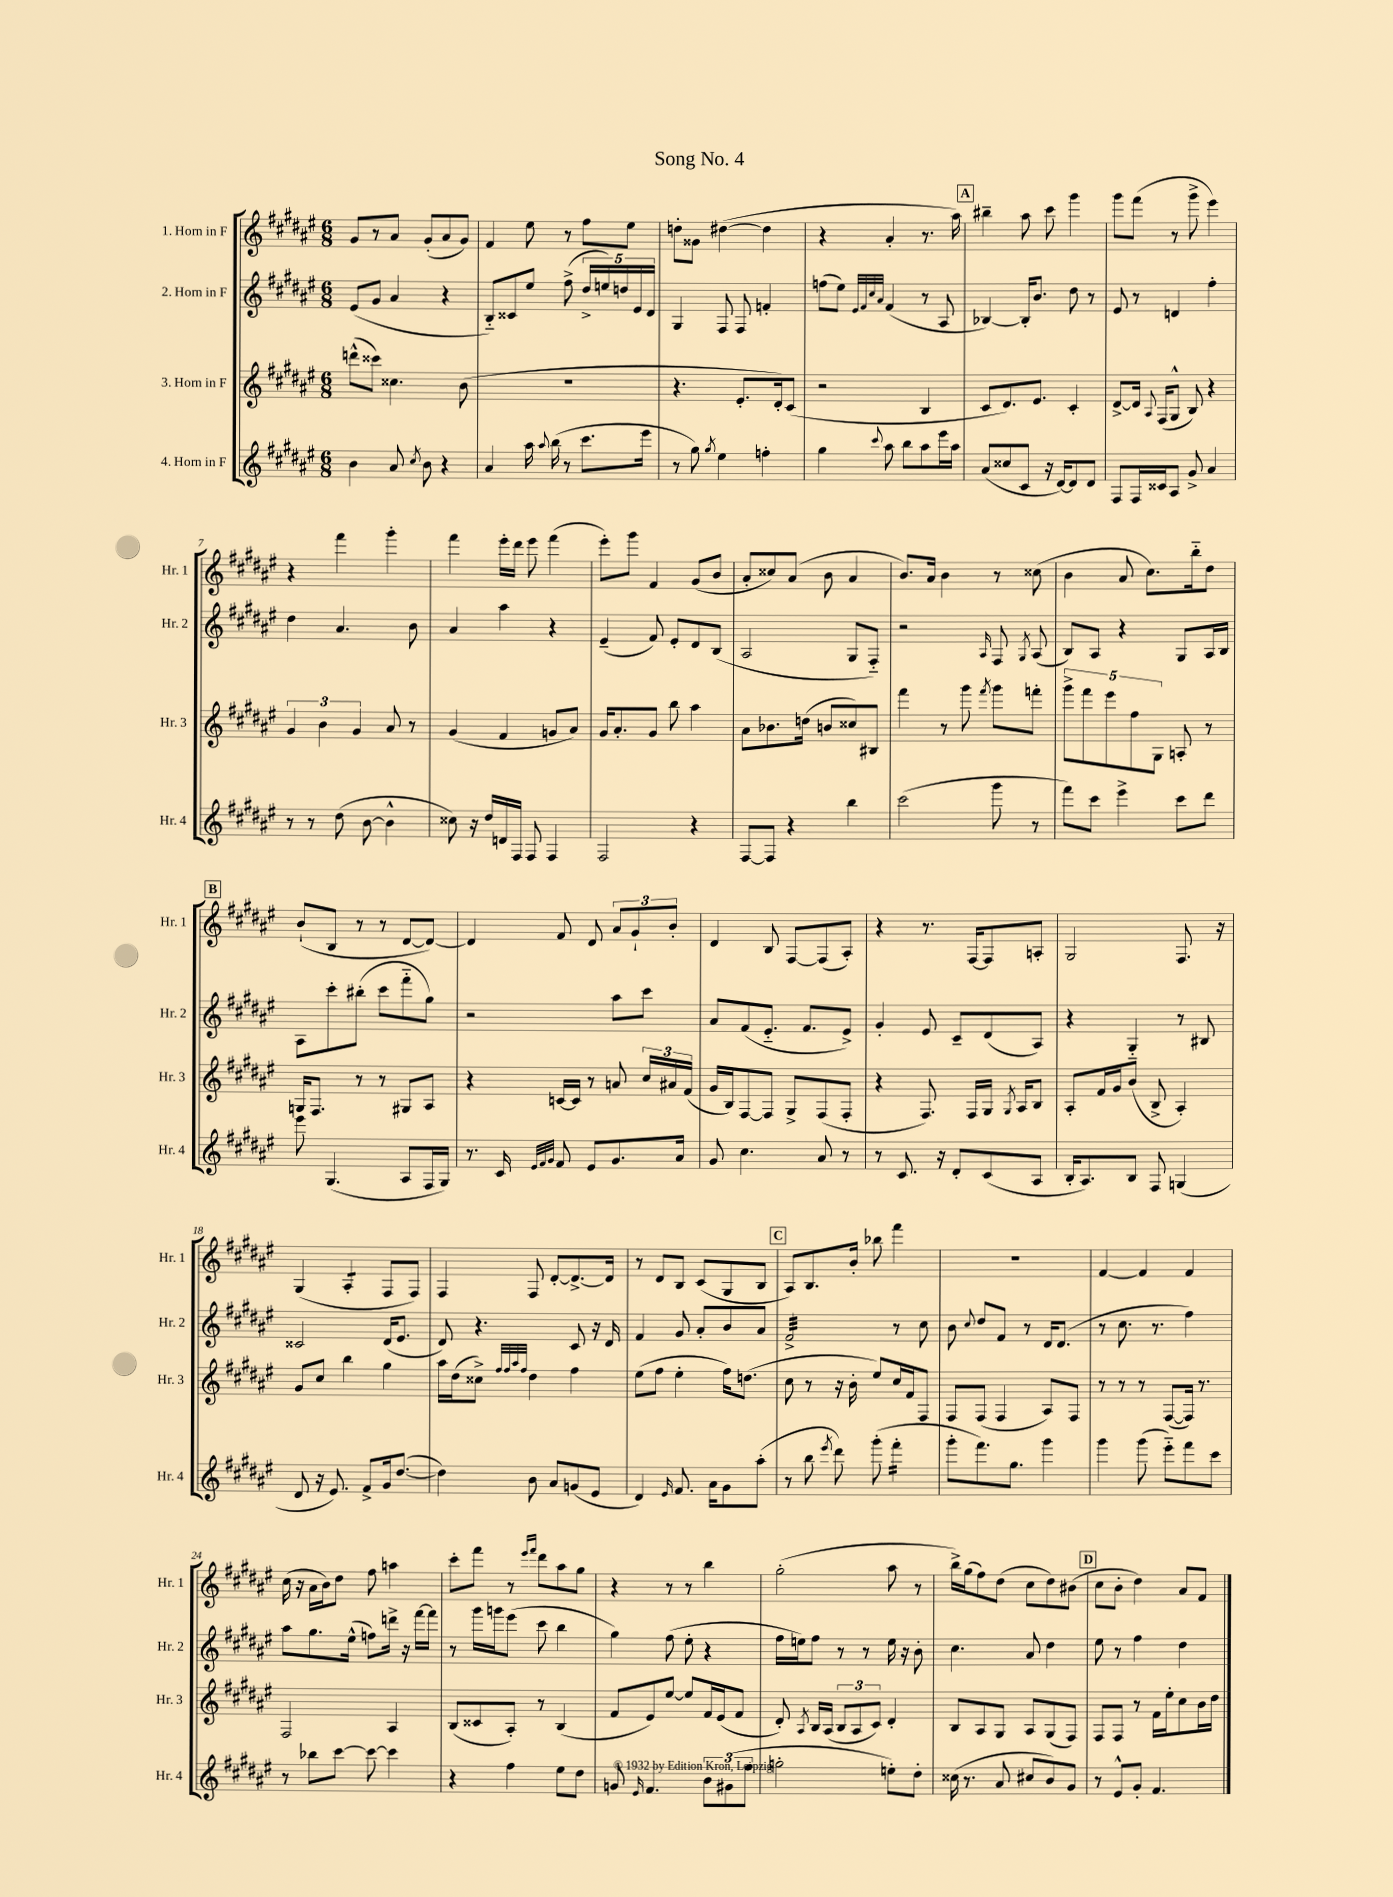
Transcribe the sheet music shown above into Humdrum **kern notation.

**kern	**kern	**kern	**kern
*staff4	*staff3	*staff2	*staff1
*clefG2	*clefG2	*clefG2	*clefG2
*k[f#c#g#d#a#e#]	*k[f#c#g#d#a#e#]	*k[f#c#g#d#a#e#]	*k[f#c#g#d#a#e#]
*M6/8	*M6/8	*M6/8	*M6/8
4b\	(8ddd^^\L	(8e#/L	8g#/L
.	8ccc##\J)	8g#/J	8r
8a#/	4.cc##\	4a#/	8a#/J
8qcc#/	.	.	.
8b\	.	.	(8g#'/L
4r	.	4r	8a#/
.	(8b\	.	8g#/J)
=	=	=	=
4a#/	2.r	8B'~/L)	4f#/
.	.	8c##/	.
16aa#\	.	8ee#/J	8ee#\
8qqaa#/	.	.	.
(16bb\	.	.	.
8r	.	(8ff#^\	8r
8.ccc#\L	.	20dd#^/LL	8ff#\L
.	.	20ee/)	.
.	.	20dd/	.
.	.	.	8ee#\J
.	.	20e#/	.
16eee#\Jk	.	.	.
.	.	20d#/JJ	.
=	=	=	=
8r	4.r	4G#/	8dd'\L
8gg#\)	.	.	8g##\J
8qgg#/	.	.	.
4ee#\	.	8F#/	([4dd#\
.	8.e#'/L	8F#/	.
4ff'\	.	4f'/	4dd#\]
.	16d#'/k)	.	.
.	(8c#/J	.	.
=	=	=	=
4gg#\	2r	(8ff\L	4r
.	.	8ee#\J)	.
.	.	32qqe#/LLL	.
.	.	32qqf#/	.
.	.	32qqcc#/	.
8qqccc#/	.	32qqa#/JJJ	.
8aa#\	.	(4f#/	4a#'/
8bb\L	.	.	.
8aa#\	4B/	8r	8.r
16eee#\L	.	8A#/	.
16aa#\JJ	.	.	16aa#\)
=	=	=	=
(8a#/L	8c#/L	[4B-/)	4bb#~\
8cc##/	8.d#/)	.	.
8c#/J	.	16B-'/]LK	8aa#\
.	8.e#/J	8.b/J	.
16r	.	.	8ccc#\
[16d#/LK)	.	.	.
8d#/]	4c#'/	8dd#\	4ggg#\
8d#/J	.	8r	.
=	=	=	=
8F#/L	[8d#^/L	8e#/	8ggg#\L
16F#/L	16d#/]Jk	8r	(8fff#\J
.	8qqA#/	.	.
16c##/J	(16F#/LK	.	.
8A#/J	8G#^^/J	4d/	8r
8g#^/	8B/)	.	8ggg#^\
4a#/	4r	4ff#'\	4eee#\)
=	=	=	=
8r	6g#/	4dd#\	4r
8r	.	.	.
.	6b\	.	.
(8dd#\	.	4.a#/	4fff#\
.	6g#/	.	.
[8b\	.	.	.
4b^^\]	8a#/	.	4ggg#'\
.	8r	8b\	.
=	=	=	=
8cc##\)	(4g#/	4a#/	4fff#\
16r	.	.	.
16dd#/LL	.	.	.
16d/	4f#/	4aa#\	16eee#'\LL
16F#/JJ	.	.	16ddd#\JJ
8F#/	.	.	8eee#\
4F#/	8g/L	4r	(4fff#\
.	8a#/J)	.	.
=	=	=	=
2F#/	16g#/LK	(4e#~/	8eee#'\L)
.	8.a#'/	.	.
.	.	.	8ggg#\J
.	8g#/J	8f#/)	4f#/
.	8bb\	8e#'/L	.
4r	4aa#\	8d#/	(8g#/L
.	.	(8B/J	8b/J
=	=	=	=
[8F#/L	8a#\L	2A#/	8a#'/L
8F#/]J	8.b-\	.	8cc##/)
4r	.	.	(8a#/J
.	(16dd\Jk	.	.
.	8b/L	.	8b\
4bb\	8cc##/)	8G#/L	4a#/
.	8B#/J	8F#'~/J)	.
=	=	=	=
(2ccc#\	4fff#\	2r	8.b/L)
.	.	.	16a#/Jk
.	8r	.	4b\
.	8ggg#\	.	.
.	8qfff#/	16qqA#/	.
8ggg#\	8ggg#\L	8F#/	8r
.	.	8qG#/	.
8r	8fff'\J	(8A#/	(8cc##\
=	=	=	=
8fff#\L)	10ggg#^\L	8B/L)	4b\
.	10fff#\	.	.
8ccc#\J	.	8A#/J	.
.	10eee#\	.	.
4eee#^\	.	4r	8a#/
.	10ff#\	.	.
.	.	.	8.cc#\L)
.	10G#\J	.	.
8ccc#\L	8A'/	8G#/L	.
.	.	.	16bb'~\k
8ddd#\J	8r	16A#/L	8dd#\J
.	.	16B/JJ	.
=	=	=	=
8eee#\	16G/LK	8A#\L	(8b`/L
.	8.F#/J	.	.
(4.G#/	.	8ccc#'\	8B/J
.	8r	(8bb#'\J	8r
.	8r	8ccc#\L	8r
8A#/L	8G#/L	8fff#'~\	[8d#/L
16F#/L	8A#/J	8gg#\J)	8d#/_J)
16G#/JJ)	.	.	.
=	=	=	=
8.r	4r	2r	4d#/]
16c#/	.	.	.
32qqe#/LLL	.	.	.
32qqf#/	.	.	.
32qqg#/JJJ	.	.	.
8f#/	[16c/LL	.	8f#/
.	16c/]JJ	.	.
8e#/L	8r	.	8d#/
8.g#/	8a/	8aa#\L	12a#/L
.	.	.	12g#`/
.	24cc#/LL	8ccc#\J	.
.	24a#/	.	12b'/J
16a#/Jk	.	.	.
.	(24f#/JJ	.	.
=	=	=	=
8g#/	16g#/LL	8a#/L	4d#/
.	16B/J)	.	.
4.cc#\	[8F#/	(8f#/	.
.	8F#/]J	8.e#'~/J	8B/
.	8G#^/L	.	[8F#/L
.	.	8.f#/L	.
8a#/	(8F#/	.	(8F#/]
8r	8F#'/J	8e#^/J)	8A#'/J)
=	=	=	=
8r	4r	4g#'/	4r
8.c#/	.	.	.
.	8.F#/)	8e#/	8.r
16r	.	.	.
8d#'/L	.	8c#~/L	.
.	16F#/LL	.	[16F#/LK
(8c#/	16G#/JJ	(8d#/	8F#/]
.	8qG#/	.	.
.	16A#/LK	.	.
8A#/J	8B/J	8A#/J)	8A'/J
=	=	=	=
16B'/LK	8A#'/L	4r	2G#/
8.A#/)	.	.	.
.	16f#/L	.	.
.	16g#/J	.	.
8B/J	(8b/J	4G#'~/	.
8F#/	8B^/	.	.
(4G/	4A#'/)	8r	8.F#/
.	.	8B#/	.
.	.	.	16r
=	=	=	=
8d#/	8g#/L	2c##/	(4G#/
16r	8cc#/J	.	.
8.e#/)	.	.	.
.	4bb\	.	4A#'/
8f#^/L	.	.	.
16g#/k	4gg#\	(16d#/LK	8F#/L
([8.dd#/J	.	8.e#/J	.
.	.	.	8F#/J)
=	=	=	=
4dd#\])	16aa#\LL	8d#/)	4F#/
.	(16dd#\J	.	.
.	8cc##^\J)	4.r	.
.	32qqff#/LLL	.	.
.	32qqff#/	.	.
.	32qqaa#/	.	.
.	32qqff#/JJJ	.	.
8b\	4dd#\	.	8F#/
8a#/L	.	.	[8d#'/L
(8g/	4ff#\	8c#/	8.d#^/_
8e#/J	.	16r	.
.	.	16d#/	16d#/]Jk
=	=	=	=
4d#/)	(8ee#\L	4f#/	8r
.	8ff#\J	.	8d#/L
16qqe#/	.	.	.
8.f#/	4ee#'\	8g#/	8B/J
.	.	8a#'/L	(8c#/L
16a#\LK	.	.	.
8g#\	16ff#\LK)	8b/	8G#/
.	(8.dd\J	.	.
(8aa#'\J	.	8a#/J	8B/J
=	=	=	=
8r	8cc#\	2f#^/	8A#/L)
8bb\	8r	.	8.B/
8qeee#/	.	.	.
8ddd#\)	16r	.	.
.	16b'\	.	16b'/Jk
(8ggg#'\	8ee#/L)	.	8bb-\
4fff#'\	16cc#/L	8r	4fff#\
.	16f#/J	.	.
.	8F#/J	8cc#\	.
=	=	=	=
8ggg#'\L	8F#/L	8b\	2.r
.	.	8qqcc#/	.
8.fff#\)	(8F#/J	8dd#/L	.
.	4F#/	8f#/J	.
8.gg#\J	.	.	.
.	.	8r	.
4ggg#\	8A#/L)	16d#/LK	.
.	.	(8.d#/J	.
.	8F#/J	.	.
=	=	=	=
4ggg#\	8r	8r	[4f#/
.	8r	8.cc#\	.
(8ggg#\	8r	.	4f#/]
.	.	8.r	.
8eee#'~\L)	([8F#/L	.	.
8fff#\	16F#/]Jk)	4ff#\)	4f#/
.	8.r	.	.
8ccc#\J	.	.	.
=	=	=	=
8r	2F#/	8aa#\L	(16cc#\
.	.	.	16r
8bb-\L	.	8.gg#\	16a#\LL
.	.	.	16b\J)
[8ccc#\J	.	.	8dd#\J
.	.	(16ee#^^\Jk	.
8ccc#\_	.	8ff\L)	8ff#\
4ccc#\]	4A#/	16ddd^\Jk	4aa\
.	.	16r	.
.	.	[16fff#\LL	.
.	.	16fff#\]JJ	.
=	=	=	=
4r	(8B/L	8r	8ccc#'\L
.	8c##/	16ggg#\LL	8fff#\J
.	.	16ggg\J	.
4ff#\	8A#'/J)	(8eee#\J	8r
.	.	.	16qqeee#/LL
.	.	.	16qqfff#/JJ
.	8r	8ccc#\	8ddd#\L
8ee#\L	(4B/	4bb\	8aa#\
8dd#\J	.	.	8gg#\J
=	=	=	=
8g/	8f#/L	4gg#\)	4r
16qqe#/	.	.	.
4.f#/	8e#/)	.	.
.	[8ee#/J	(8ff#\	8r
.	8ee#/]L	8ee#'\	8r
12b\L	16f#/L	4r	4bb\
.	(16e#/J	.	.
(12g#\	.	.	.
.	8f#/J	.	.
12ff#\J	.	.	.
=	=	=	=
2gg'\	8d#'/)	16ff#\LL	(2gg#'\
.	.	16ee\J)	.
.	8qA#/	.	.
.	16B/LL	8ff#\J	.
.	(16A#/JJ	.	.
.	12B/L	8r	.
.	12A#/	.	.
.	.	8r	.
.	12c#/J)	.	.
8ee'\L)	4d#'/	16ee\	8aa#\
.	.	16r	.
8dd#'\J	.	8b'\	8r
=	=	=	=
(16cc##\	8B/L	4.cc#\	16bb^\LL)
8.r	.	.	(16gg#\J
.	8A#/	.	8ff#\)
8a#/	8G#/J	.	(8dd#\J
8cc#/L	8A#/L	8a#/	8cc#\L
8b/)	(8G#/	4dd#\	8dd#\)
8g#/J	8F#/J)	.	(8b#\J
=	=	=	=
8r	8F#/L	8ee#\	8cc#\L
8e#^^/L	8F#/J	8r	8b'\J
8g#'/J	8r	4ff#\	4dd#\)
4.f#/	16f#\LL	.	.
.	16ee#'\J	.	.
.	8cc#\	4dd#\	8a#/L
.	16b\L	.	8f#/J
.	16dd#\JJ	.	.
==	==	==	==
*-	*-	*-	*-
